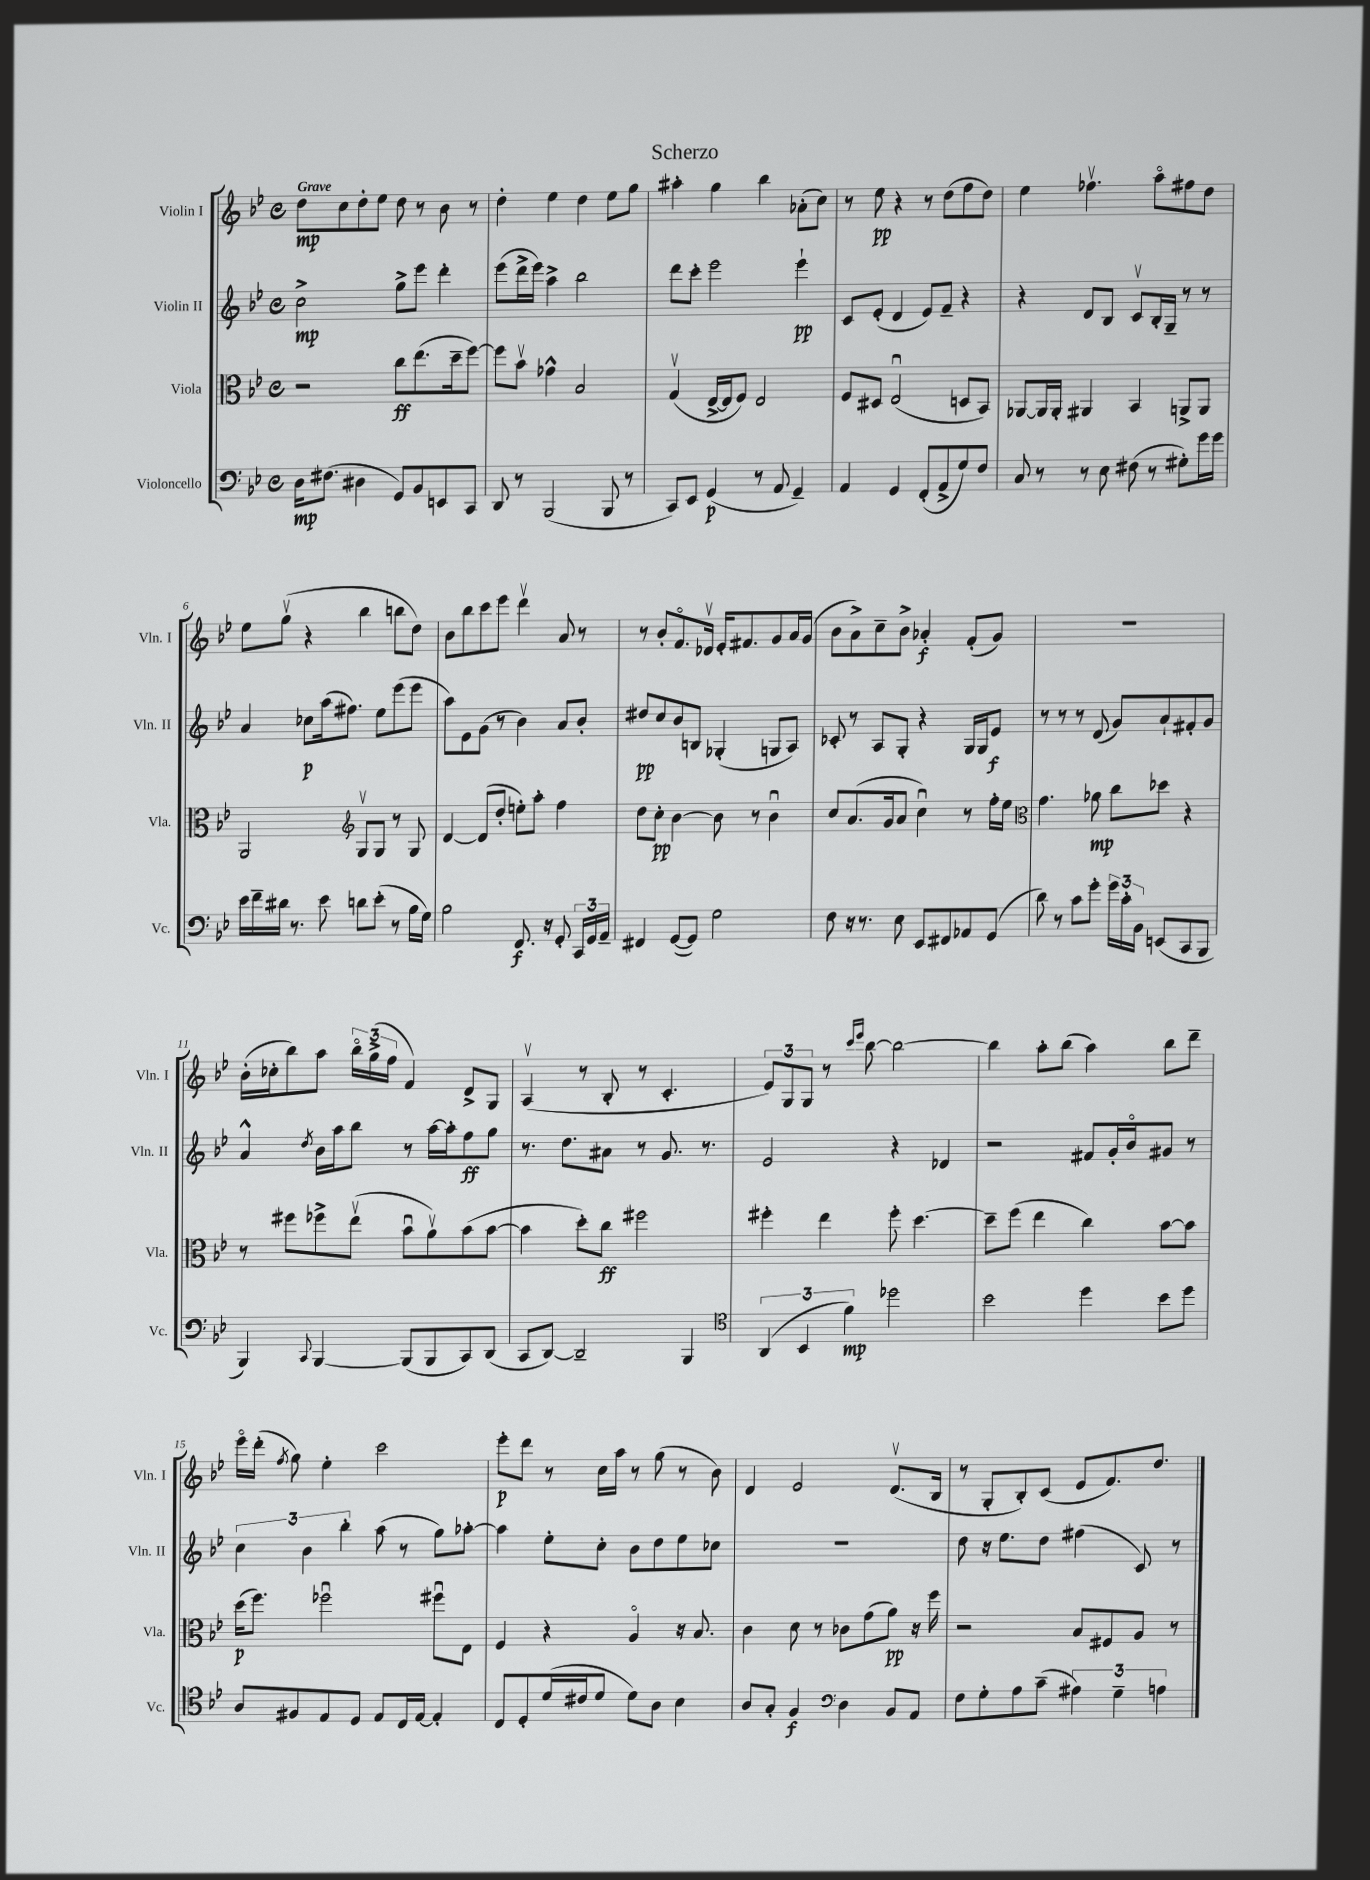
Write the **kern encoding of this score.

**kern	**dynam	**kern	**dynam	**kern	**dynam	**kern	**dynam
*part4	*part4	*part3	*part3	*part2	*part2	*part1	*part1
*staff4	*staff4	*staff3	*staff3	*staff2	*staff2	*staff1	*staff1
*I"Violoncello	*	*I"Viola	*	*I"Violin II	*	*I"Violin I	*
*I'Vc.	*	*I'Vla.	*	*I'Vln. II	*	*I'Vln. I	*
*clefF4	*	*clefC3	*	*clefG2	*	*clefG2	*
*k[b-e-]	*	*k[b-e-]	*	*k[b-e-]	*	*k[b-e-]	*
*M4/4	*	*M4/4	*	*M4/4	*	*M4/4	*
*met(c)	*	*met(c)	*	*met(c)	*	*met(c)	*
=1	=1	=1	=1	=1	=1	=1	=1
!	!	!	!	!	!	!LO:TX:a:B:t=Grave	!
16D\KL	mp	2r	.	2cc^\	mp	8dd\L	mp
(8.F#X\J	.	.	.	.	.	.	.
.	.	.	.	.	.	8cc\	.
4D#X\	.	.	.	.	.	8dd'\	.
.	.	.	.	.	.	8ee-\J	.
8GG/L)	.	8cc\L	ff	8gg^\L	.	8dd\	.
8BB-/	.	(8.ee-\	.	8eee-\J	.	8r	.
8EEn/	.	.	.	4ddd'\	.	8b-\	.
.	.	16dd~\k	.	.	.	.	.
8CC/J	.	[8ff\J)	.	.	.	8r	.
=2	=2	=2	=2	=2	=2	=2	=2
8DD/	.	8ff\L]	.	(8eee-\L	.	4dd'\	.
8r	.	8b-v\J	.	16ddd^\L	.	.	.
.	.	.	.	16eee-\JJ)	.	.	.
(2BBB-/	.	4g-X^^\	.	4aa^\	.	4ee-\	.
.	.	2B-/	.	2bb-\	.	4dd\	.
8BBB-/	.	.	.	.	.	8ee-\L	.
8r	.	.	.	.	.	8gg\J	.
=3	=3	=3	=3	=3	=3	=3	=3
8CC/L)	.	(4Gv/	.	8ddd\L	.	4aa#X'\	.
8EE-/J	.	.	.	8ccc'\J	.	.	.
(4GG/	p	[16E-^/LL	.	2eee-\	.	4gg\	.
.	.	16E-/J]	.	.	.	.	.
.	.	8F/J)	.	.	.	.	.
8r	.	2E-/	.	.	.	4bb-\	.
8AA/	.	.	.	.	.	.	.
4GG~/)	.	.	.	4eee-`\	pp	(8a-X'\L	.
.	.	.	.	.	.	8cc\J)	.
=4	=4	=4	=4	=4	=4	=4	=4
4AA/	.	8F/L	.	8c/L	.	8r	.
.	.	8D#X/J	.	(8e-'/J	.	8ee-\	pp
4GG/	.	(2E-u/	.	4d/	.	4r	.
(8FF'/L	.	.	.	8e-/L)	.	8r	.
8AA^/	.	.	.	8f~/J	.	(8dd\L	.
8G/)	.	8Dn/L	.	4r	.	8ff\	.
8F/J	.	8BB-/J)	.	.	.	8dd\J)	.
=5	=5	=5	=5	=5	=5	=5	=5
8C/	.	[8AA-X/L	.	4r	.	4ee-\	.
8r	.	16AA-/L]	.	.	.	.	.
.	.	16AA-'/JJ	.	.	.	.	.
8r	.	4AA#X/	.	8d/L	.	4.ff-Xv\	.
8E-\	.	.	.	8B-/J	.	.	.
(8F#X\	.	4BB-/	.	8cv/L	.	.	.
8r	.	.	.	16B-'/L	.	8aa\L	.
.	.	.	.	16G~/JJ	.	.	.
8G#X'\L)	.	8AAn^/L	.	8r	.	8ff#X\	.
16g\L	.	8AA/J	.	8r	.	8dd\J	.
16g\JJ	.	.	.	.	.	.	.
!!LO:LB:g=z
=6	=6	=6	=6	=6	=6	=6	=6
16e-\LL	.	2AA/	.	4a/	.	8ee-\L	.
16f~\	.	.	.	.	.	.	.
16d#X\JJ	.	.	.	.	.	(8ggv\J	.
8.r	.	.	.	.	.	.	.
.	.	.	.	8cc-X\L	p	4r	.
8e-\	.	.	.	(16aa\k	.	.	.
.	.	.	.	8.ff#X\J)	.	.	.
*	*	*clefG2	*	*	*	*	*
8dn\L	.	8Gv/L	.	.	.	4bb-\	.
(8e-'\J	.	8G/J	.	8ee-\L	.	.	.
8r	.	8r	.	(8eee-\	.	8bbn\L	.
16B-\LL	.	8G/	.	8eee-\J	.	8dd\J)	.
16G\JJ)	.	.	.	.	.	.	.
=7	=7	=7	=7	=7	=7	=7	=7
2B-\	.	[4d/	.	8aa\L)	.	8b-\L	.
.	.	.	.	8e-\	.	8bb-\	.
.	.	(8d/L]	.	(8g\J	.	8ccc\	.
.	.	8dd'/J	.	8r	.	8eee-\J	.
8.FF/	f	8een'\L)	.	4b-\)	.	4dddv\	.
.	.	8aa'\J	.	.	.	.	.
16r	.	.	.	.	.	.	.
8GG'/	.	4ff\	.	8a/L	.	8a/	.
24CC/LL	.	.	.	8b-'/J	.	8r	.
24GG/	.	.	.	.	.	.	.
24AA~/JJ	.	.	.	.	.	.	.
=8	=8	=8	=8	=8	=8	=8	=8
4FF#X/	.	8dd\L	.	8dd#X/L	pp	8r	.
.	.	8cc'\J	pp	8cc/	.	8b-'/L	.
([8GG/L	.	[4b-\	.	8b-/	.	8.f/	.
8GG/J])	.	.	.	8Bn/J	.	.	.
.	.	.	.	.	.	16d-Xv/Jk	.
2G\	.	8b-\]	.	(4G-X'/	.	16e-'/KL	.
.	.	.	.	.	.	8.f#X/	.
.	.	8r	.	.	.	.	.
.	.	4b-u\	.	8Gn/L	.	8g/	.
.	.	.	.	8A/J)	.	16a/L	.
.	.	.	.	.	.	(16g/JJ	.
=9	=9	=9	=9	=9	=9	=9	=9
8F\	.	8cc/L	.	8c-X'/	.	8b-\L	.
16r	.	(8.a/	.	8r	.	8a^\)	.
8.r	.	.	.	.	.	.	.
.	.	.	.	8A/L	.	8cc~\	.
.	.	16g/k	.	.	.	.	.
8E-\	.	8a/J	.	8G'/J	.	8b-^\J	.
8EE-/L	.	4ccu\)	.	4r	.	4a-X'/	f
8FF#X/	.	.	.	.	.	.	.
8AA-X/	.	8r	.	16G/LL	.	(8f'/L	.
.	.	.	.	16G/J	.	.	.
(8GG/J	.	16ff'\LL	.	8e-/J	f	8g/J)	.
.	.	16ee-\JJ	.	.	.	.	.
=10	=10	=10	=10	=10	=10	=10	=10
*	*	*clefC3	*	*	*	*	*
8d\)	.	4.g\	.	8r	.	1r	.
8r	.	.	.	8r	.	.	.
8c\L	.	.	.	8r	.	.	.
8g'\J	.	8a-X\	mp	(8d/	.	.	.
24g\LL	.	8cc\L	.	8g/L)	.	.	.
24c'\	.	.	.	.	.	.	.
24BB-\JJ	.	.	.	.	.	.	.
(8EEn/L	.	8dd-X\J	.	8a`/	.	.	.
8CC/	.	4r	.	8f#X'/	.	.	.
8BBB-/J	.	.	.	8g/J	.	.	.
!!LO:LB:g=z
=11	=11	=11	=11	=11	=11	=11	=11
4BBB-/)	.	8r	.	4a^^/	.	(16b-'\LL	.
.	.	.	.	.	.	16cc-X'\J	.
.	.	8ff#X\L	.	.	.	8bb-\)	.
8qqCC/	.	.	.	8qdd/	.	.	.
[4BBB-/	.	8ff-X^\	.	16b-\LL	.	8aa\J	.
.	.	.	.	16aa\J	.	.	.
.	.	(8ee-v\J	.	8bb-\J	.	24bb-\LL	.
.	.	.	.	.	.	(24gg^\	.
.	.	.	.	.	.	24ff\JJ	.
(8BBB-/L]	.	8b-u\L	.	8r	.	4f/)	.
8BBB-/	.	8av\)	.	[16aa\LL	.	.	.
.	.	.	.	16aa'\J]	.	.	.
8CC/)	.	(8b-\	.	8ff\	ff	8d^/L	.
(8DD/J	.	[8b-\J	.	8gg\J	.	8G/J	.
=12	=12	=12	=12	=12	=12	=12	=12
8CC/L	.	4b-\]	.	8.r	.	(4Av/	.
[8DD/J)	.	.	.	.	.	.	.
.	.	.	.	8.dd\L	.	.	.
2DD~/]	.	8dd'\L)	.	.	.	8r	.
.	.	8cc\J	ff	8a#X\J	.	8B-'/	.
.	.	2ff#X\	.	8r	.	8r	.
.	.	.	.	8.g/	.	4.c'/	.
4BBB-/	.	.	.	.	.	.	.
.	.	.	.	8.r	.	.	.
=13	=13	=13	=13	=13	=13	=13	=13
*clefC4	*	*	*	*	*	*	*
(6AA/	.	4ff#X'\	.	2e-/	.	12e-/L)	.
.	.	.	.	.	.	12G/	.
6BB-/	.	.	.	.	.	12G/J	.
.	.	4ee-\	.	.	.	8r	.
6f\)	mp	.	.	.	.	.	.
.	.	.	.	.	.	16qqccc/LL	.
.	.	.	.	.	.	16qqeee-/JJ	.
.	.	.	.	.	.	[8bb-\	.
2dd-X\	.	8ff#'\	.	4r	.	2bb-\_	.
.	.	[4.dd\	.	.	.	.	.
.	.	.	.	4d-X/	.	.	.
=14	=14	=14	=14	=14	=14	=14	=14
2b-\	.	8dd~\L]	.	2r	.	4bb-\]	.
.	.	(8ff\J	.	.	.	.	.
.	.	4ee-\	.	.	.	8aa'\L	.
.	.	.	.	.	.	(8bb-\J	.
4dd\	.	4cc\)	.	8f#X/L	.	4aa\)	.
.	.	.	.	16g'/L	.	.	.
.	.	.	.	16b-/J	.	.	.
8b-\L	.	[8b-\L	.	8g#X/J	.	8bb-\L	.
8dd\J	.	8b-\J]	.	8r	.	8ddd~\J	.
!!LO:LB:g=z
=15	=15	=15	=15	=15	=15	=15	=15
8A/L	.	(16dd\KL	p	6cc\	.	16eee-\LL	.
.	.	8.ff\J)	.	.	.	(16ddd'\JJ	.
.	.	.	.	.	.	8qff/	.
8F#X/	.	.	.	.	.	8gg\)	.
.	.	.	.	6b-\	.	.	.
8E-/	.	2ff-Xu\	.	.	.	4ee-'\	.
.	.	.	.	6bb-'\	.	.	.
8D/J	.	.	.	.	.	.	.
8E-/L	.	.	.	(8aa\	.	2ccc\	.
16C/L	.	.	.	8r	.	.	.
[16E-/JJ	.	.	.	.	.	.	.
4E-'/]	.	8ff#Xu\L	.	8gg\L)	.	.	.
.	.	8E-\J	.	[8aa-X'\J	.	.	.
=16	=16	=16	=16	=16	=16	=16	=16
8C/L	.	4F/	.	4aa-\]	.	8eee-'\L	p
8D'/	.	.	.	.	.	8ddd\J	.
(16d/L	.	4r	.	8ee-'\L	.	8r	.
16c#X/J	.	.	.	.	.	.	.
8d/J	.	.	.	8cc'\J	.	16cc\LL	.
.	.	.	.	.	.	16aa\JJ	.
8d\L)	.	4A/	.	8b-\L	.	8r	.
8A\J	.	.	.	8dd\	.	(8gg\	.
4B-\	.	16r	.	8ee-\	.	8r	.
.	.	8.B-/	.	.	.	.	.
.	.	.	.	8cc-X\J	.	8b-\)	.
=17	=17	=17	=17	=17	=17	=17	=17
8A/L	.	4c\	.	1r	.	4d/	.
8G'/J	.	.	.	.	.	.	.
4F/	f	8d\	.	.	.	2e-/	.
.	.	8r	.	.	.	.	.
*clefF4	*	*	*	*	*	*	*
4D\	.	8c-X\L	.	.	.	.	.
.	.	(8g\	.	.	.	.	.
8BB-/L	.	8a\J)	pp	.	.	(8.dv/L	.
8AA/J	.	16r	.	.	.	.	.
.	.	16ff\	.	.	.	16B-/Jk	.
=18	=18	=18	=18	=18	=18	=18	=18
8F\L	.	2r	.	8dd\	.	8r	.
8G'\	.	.	.	16r	.	8G'/L	.
.	.	.	.	8.ee-\L	.	.	.
8A\	.	.	.	.	.	8B-'/)	.
(8c~\J	.	.	.	8dd\J	.	(8c/J	.
6A#X\)	.	8B-/L	.	(4ff#X\	.	8e-/L	.
.	.	8F#X/	.	.	.	8.f/)	.
6G~\	.	.	.	.	.	.	.
.	.	8A/J	.	8c/)	.	.	.
.	.	.	.	.	.	8.dd/J	.
6An\	.	.	.	.	.	.	.
.	.	8r	.	8r	.	.	.
==	==	==	==	==	==	==	==
*-	*-	*-	*-	*-	*-	*-	*-
